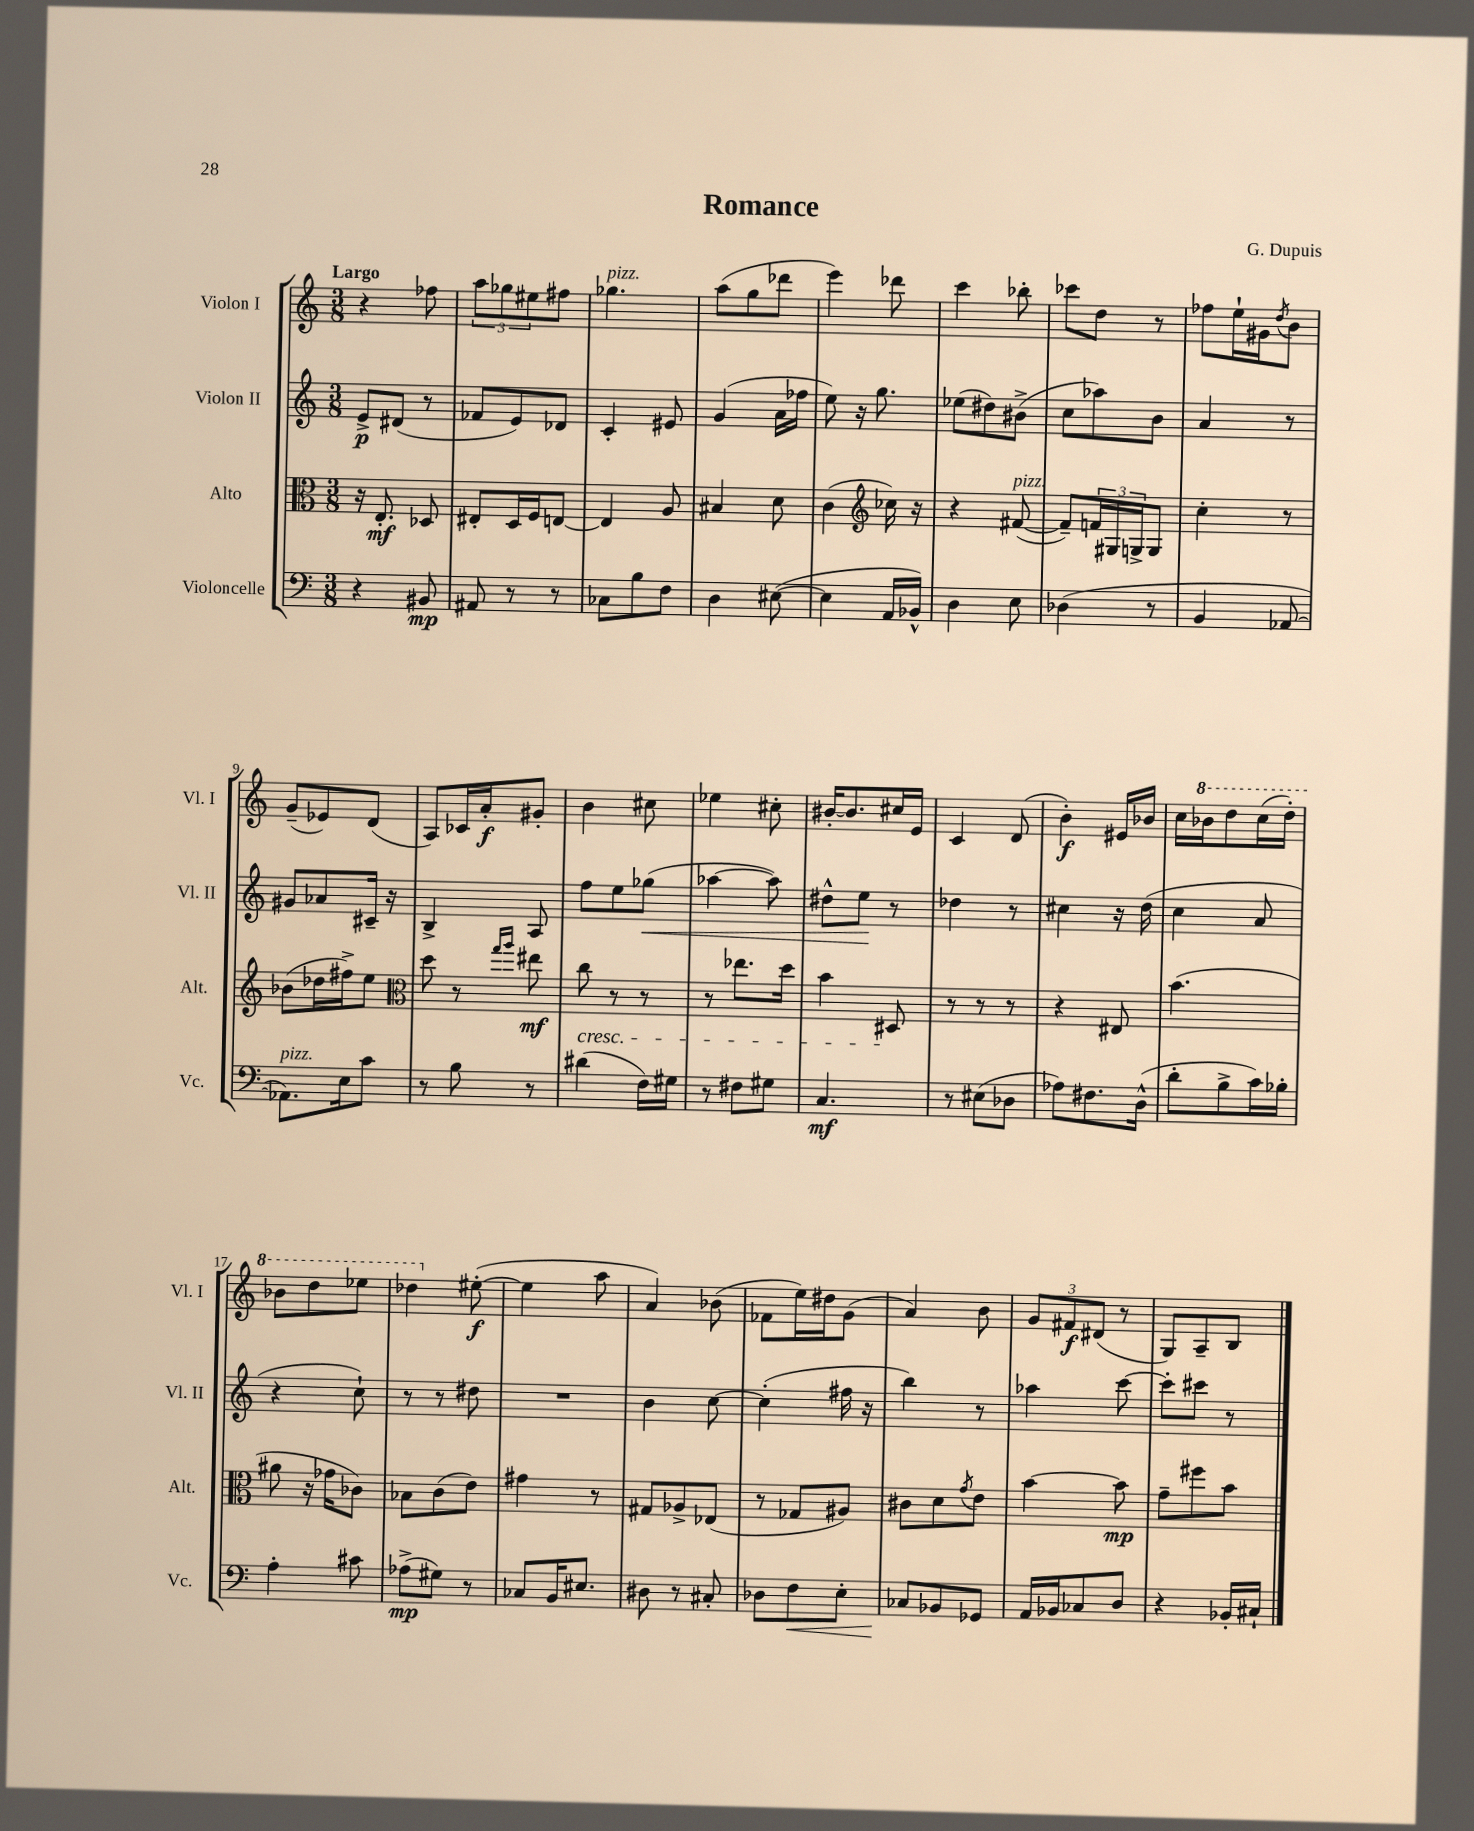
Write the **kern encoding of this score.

**kern	**kern	**kern	**kern
*staff4	*staff3	*staff2	*staff1
*clefF4	*clefC3	*clefG2	*clefG2
*k[]	*k[]	*k[]	*k[]
*M3/8	*M3/8	*M3/8	*M3/8
4r	16r	8e^	4r
.	8.E'	.	.
.	.	(8d#	.
8BB#	8D-	8r	8ff-
=	=	=	=
8AA#	8E#'	8f-	12aa
.	.	.	12gg-
8r	16D	8e)	.
.	.	.	12ee#
.	16F	.	.
8r	[8E	8d-	8ff#
=	=	=	=
8C-	4E]	4c'	4.gg-
8B	.	.	.
8F	8A	8e#	.
=	=	=	=
4D	4B#	(4g	(8aa
.	.	.	8gg
([8E#	8d	16a	8ddd-
.	.	16ff-	.
=	=	=	=
4E#]	(4c	8ee)	4eee)
.	.	16r	.
.	.	8.gg	.
*	*clefG2	*	*
16AA	16cc-)	.	8ddd-
16BB-^^)	16r	.	.
=	=	=	=
4D	4r	(8ee-	4ccc
.	.	8dd#)	.
8E	([8f#	(8b#^	8bb-'
=	=	=	=
(4D-	8f#~])	8cc	8ccc-
.	24f	8aa-)	8dd
.	24G#	.	.
.	24G^	.	.
8r	8G	8b	8r
=	=	=	=
4BB	4cc'	4a	8ff-
.	.	.	16ee`
.	.	.	16g#
.	.	.	8qdd
[8AA-	8r	8r	8b
=	=	=	=
8.AA-])	(8b-	8g#	(8g~
.	16dd-	8a-	8e-)
16E	16ff#^)	.	.
8c	8ee	16c#~	(8d
.	.	16r	.
=	=	=	=
*	*clefC3	*	*
8r	8dd	4B^	8A)
8B	8r	.	16c-
.	.	.	16a'
.	16qqgg	.	.
.	16qqaa	.	.
8r	8ee#	8A	8g#'
=	=	=	=
(4d#	8cc	8ff	4b
.	8r	8ee	.
16F)	8r	(8gg-	8cc#
16G#	.	.	.
=	=	=	=
8r	8r	[4aa-	4ee-
8F#	8.ee-	.	.
8G#	.	8aa-])	8cc#'
.	16dd	.	.
=	=	=	=
4.C	4b	8dd#^^	[16b#'
.	.	.	8.b#]
.	.	8ee	.
.	8D#	8r	16cc#
.	.	.	16e
=	=	=	=
8r	8r	4dd-	4c
(8E#	8r	.	.
8D-	8r	8r	(8d
=	=	=	=
8A-)	4r	4cc#	4b')
8.F#	.	.	.
.	8E#	16r	16e#
(16D^^	.	(16dd	16b-
=	=	=	=
8d'	(4.b	4cc	16cc
.	.	.	16bb-
8B^	.	.	8ddd
16c)	.	8a	(16ccc
16B-'	.	.	16ddd')
=	=	=	=
4A'	8a#	4r	8bb-
.	16r	.	8ddd
.	16g-	.	.
8c#	8c-)	8cc`)	8eee-
=	=	=	=
(8A-^	8B-	8r	4ddd-
8G#)	(8c	8r	.
8r	8e)	8dd#	([8ee#'
=	=	=	=
8C-	4g#	4.r	4ee#]
16BB	.	.	.
8.E#	.	.	.
.	8r	.	8aa
=	=	=	=
8D#	8G#	4b	4a)
8r	8A-^	.	.
8C#'	(8E-	[8cc	(8b-
=	=	=	=
8D-	8r	(4cc']	8f-
8F	8G-	.	16ee)
.	.	.	16dd#
8E'	8A#)	16ff#	(8g
.	.	16r	.
=	=	=	=
8C-	8c#	4bb)	4a)
8BB-	8d	.	.
.	8qg	.	.
8GG-	8e	8r	8b
=	=	=	=
16AA	[4b	4aa-	12g
16BB-	.	.	.
.	.	.	12f#
8C-	.	.	.
.	.	.	(12d#
8D	8b]	[8ccc	8r
=	=	=	=
4r	8g~	8ccc']	8G)
.	8ff#	8ccc#	8A~
16BB-'	8b	8r	8B
16C#`	.	.	.
==	==	==	==
*-	*-	*-	*-
